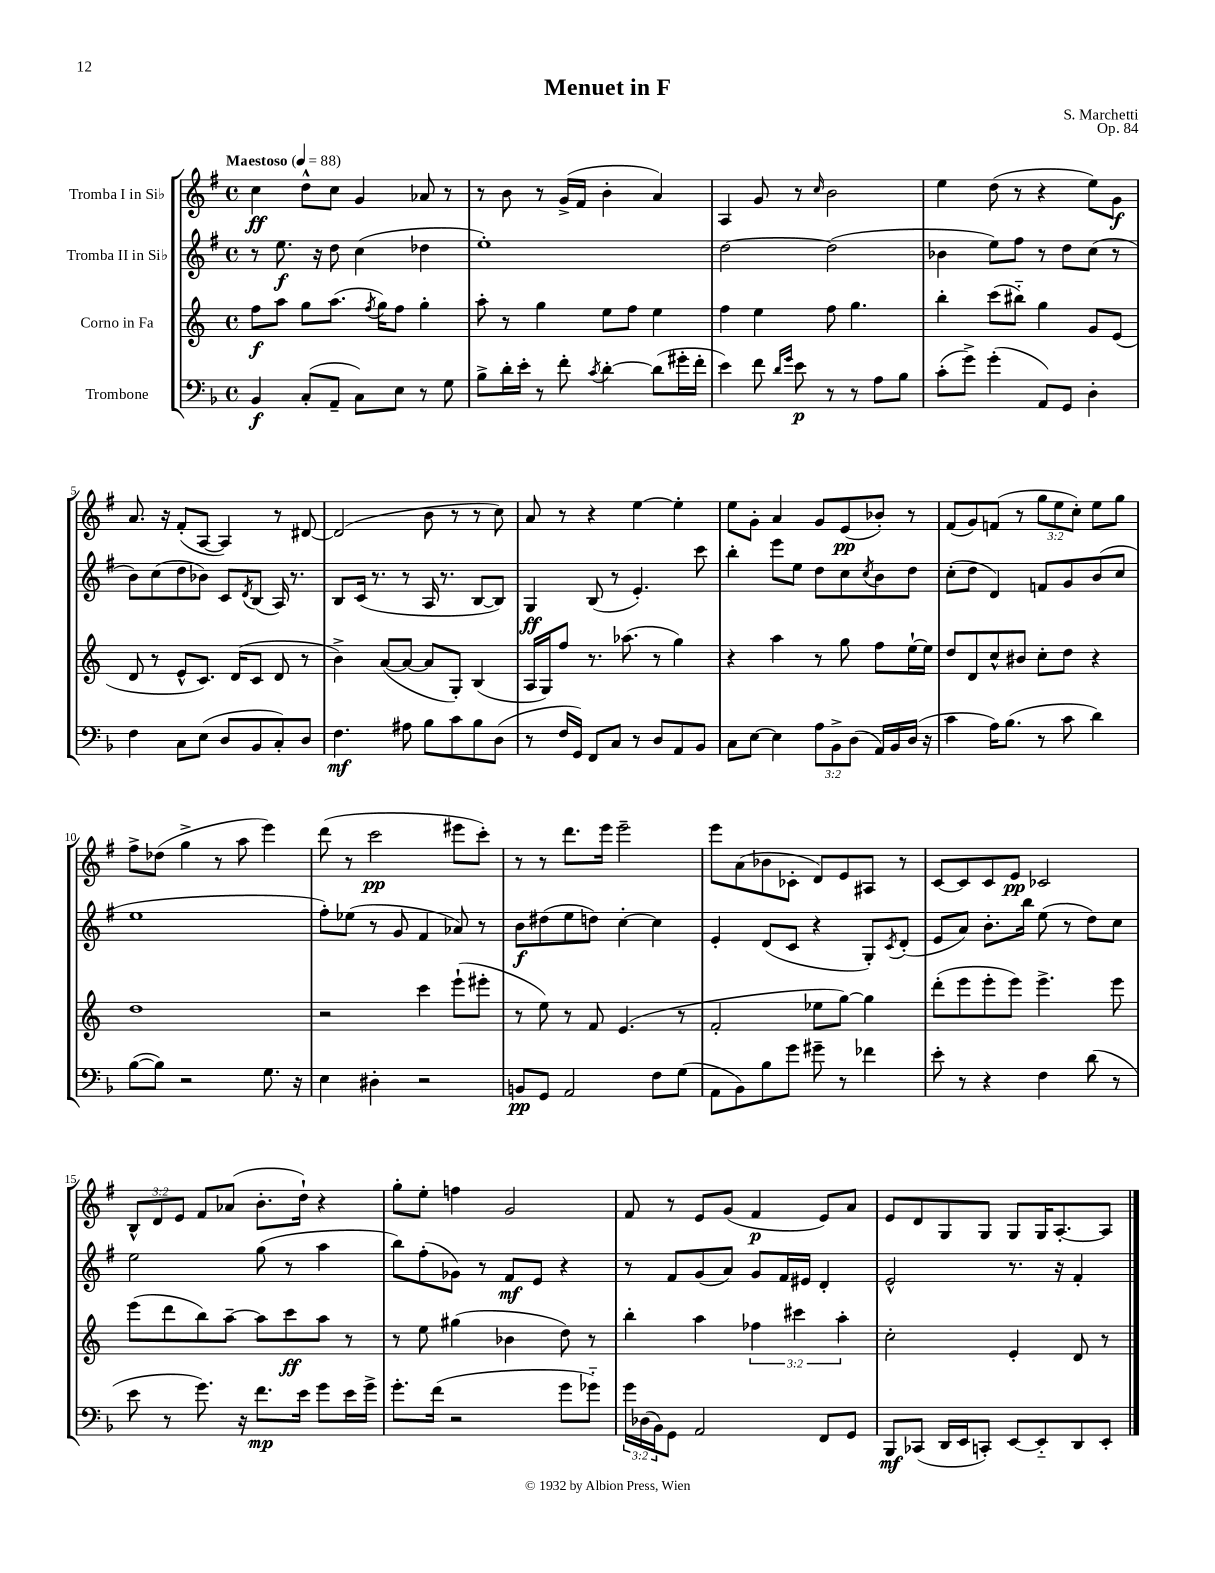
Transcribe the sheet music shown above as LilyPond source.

\header { title = "Menuet in F" composer = "S. Marchetti" opus = "Op. 84" }
<<
\new StaffGroup <<
\new Staff = "s0" \with { instrumentName = "Tromba I in Sib" } {
    \clef treble \key g \major \defaultTimeSignature \time 4/4 \override Staff.TupletNumber.text = #tuplet-number::calc-fraction-text \tempo "Maestoso" 4 = 88
    c''4\ff d''8-^ c''8 g'4 aes'8 r8 |
    r8 b'8 r8 g'16->( fis'16 b'4-. a'4) |
    a4 g'8 r8 \grace { c''16 } b'2 |
    e''4 d''8( r8 r4 e''8) g'8\f |
    a'8. r16 fis'8-.( a8~ a4) r8 dis'8~ |
    dis'2( b'8 r8 r8 c''8) |
    a'8 r8 r4 e''4~ e''4-. |
    e''8 g'8-. a'4 g'8 e'8\pp( bes'8-.) r8 |
    fis'8( g'8) f'8( r8 \tuplet 3/2 { g''8 e''8 c''8-.) } e''8 g''8 |
    fis''8-> des''8( g''4-> r8 a''8 e'''4) |
    d'''8( r8 c'''2\pp eis'''8 c'''8-.) |
    r8 r8 d'''8. e'''16 e'''2-- |
    e'''8 a'8( bes'8 ces'8-. d'8) e'8 ais8 r8 |
    c'8~ c'8 c'8 e'8\pp ces'2 |
    \tuplet 3/2 { b8-^ d'8 e'8 } fis'8 aes'8( b'8.-. d''16-!) r4 |
    g''8-. e''8-. f''4 g'2 |
    fis'8 r8 e'8 g'8( fis'4\p e'8) a'8 |
    e'8 d'8 g8 g8 g8 g16 a8.~-. a8 \bar "|." |
}
\new Staff = "s1" \with { instrumentName = "Tromba II in Sib" } {
    \clef treble \key g \major \defaultTimeSignature \time 4/4
    r8 e''8.\f r16 d''8 c''4( des''4 |
    e''1-.) |
    d''2~ d''2( |
    bes'4 e''8) fis''8 r8 d''8 c''8( r8 |
    b'8) c''8( d''8 bes'8) c'8 \acciaccatura { d'8 } b8( a16) r8. |
    b8 c'16( r8. r8 a16 r8. b8~ b8) |
    g4\ff b8( r8 e'4.-.) c'''8 |
    b''4-. e'''8 e''8 d''8 c''8 \acciaccatura { c''8 } b'8 d''8 |
    c''8-.( d''8 d'4) f'8 g'8 b'8( c''8 |
    e''1 |
    fis''8-.) ees''8( r8 g'8 fis'4 aes'8) r8 |
    b'8\f dis''8( e''8 d''8) c''4~-. c''4 |
    e'4-. d'8( c'8 r4 g8-.) \acciaccatura { c'8 } d'8-.( |
    e'8 a'8) b'8.-. b''16 e''8( r8 d''8) c''8 |
    e''2 g''8( r8 a''4 |
    b''8) fis''8-.( ges'8) r8 fis'8\mf e'8 r4 |
    r8 fis'8 g'8( a'8) g'8 fis'16 eis'16 d'4-. |
    e'2-^ r8. r16 fis'4-. \bar "|." |
}
\new Staff = "s2" \with { instrumentName = "Corno in Fa" } {
    \clef treble \key c \major \defaultTimeSignature \time 4/4 \override Staff.TupletNumber.text = #tuplet-number::calc-fraction-text
    f''8\f a''8 g''8 a''8.( \acciaccatura { f''8 } g''16) f''8 g''4-. |
    a''8-. r8 g''4 e''8 f''8 e''4 |
    f''4 e''4 f''8 g''4. |
    b''4-. c'''8( bis''8-_) g''4 g'8 e'8( |
    d'8 r8 e'8-^ c'8.) d'16( c'8 d'8 r8 |
    b'4->) a'8~( a'8~ a'8 g8-.) b4( |
    a16 g16) f''8 r8. aes''8.( r8 g''4) |
    r4 a''4 r8 g''8 f''8 e''16~-! e''16 |
    d''8 d'8 c''8-^ bis'8 c''8-. d''8 r4 |
    d''1 |
    r2 c'''4 e'''8-!( eis'''8-. |
    r8 e''8) r8 f'8 e'4.( r8 |
    f'2-. ees''8 g''8~) g''4 |
    d'''8-.( e'''8 e'''8-. e'''8) e'''4.-> e'''8 |
    e'''8( d'''8 b''8) a''8~-- a''8 c'''8\ff a''8 r8 |
    r8 e''8 gis''4( bes'4 d''8) r8 |
    b''4-. a''4 \tuplet 3/2 { fes''4 cis'''4 a''4-. } |
    c''2-. e'4-. d'8 r8 \bar "|." |
}
\new Staff = "s3" \with { instrumentName = "Trombone" } {
    \clef bass \key f \major \defaultTimeSignature \time 4/4 \override Staff.TupletNumber.text = #tuplet-number::calc-fraction-text
    bes,4\f c8-.( a,8-- c8) e8 r8 g8 |
    bes8-> d'16-. e'16-. r8 f'8-. \acciaccatura { c'8 } d'4~-. d'8( gis'16-. f'16-. |
    e'4) f'8 \grace { d'16 g'16 } e'8\p r8 r8 a8 bes8 |
    c'8-.( g'8->) g'4-.( a,8) g,8 d4-. |
    f4 c8 e8( d8 bes,8 c8-.) d8 |
    f4.\mf ais8 bes8 c'8 bes8 d8( |
    r8 f16 g,16) f,8 c8 r8 d8 a,8 bes,8 |
    c8 e8~ e4 \tuplet 3/2 { a8 bes,8-> d8( } a,16) bes,16 d16( r16 |
    c'4 a16) bes8.( r8 c'8 d'4) |
    bes8~( bes8) r2 g8. r16 |
    e4 dis4-. r2 |
    b,8\pp g,8 a,2 f8 g8( |
    a,8 bes,8) bes8 g'8 gis'8-- r8 fes'4 |
    e'8-. r8 r4 f4 d'8( r8 |
    e'8 r8 g'8.) r16 f'8.\mp e'16 g'8 e'16 g'16-> |
    g'8.-. f'16( r2 g'8 ges'8-_) |
    \tuplet 3/2 { g'16 des16( bes,16) } g,8 a,2 f,8 g,8 |
    bes,,8\mf ces,8( d,16 e,16 c,8-.) e,8~ e,8-_ d,8 e,8-. \bar "|." |
}
>>
>>
